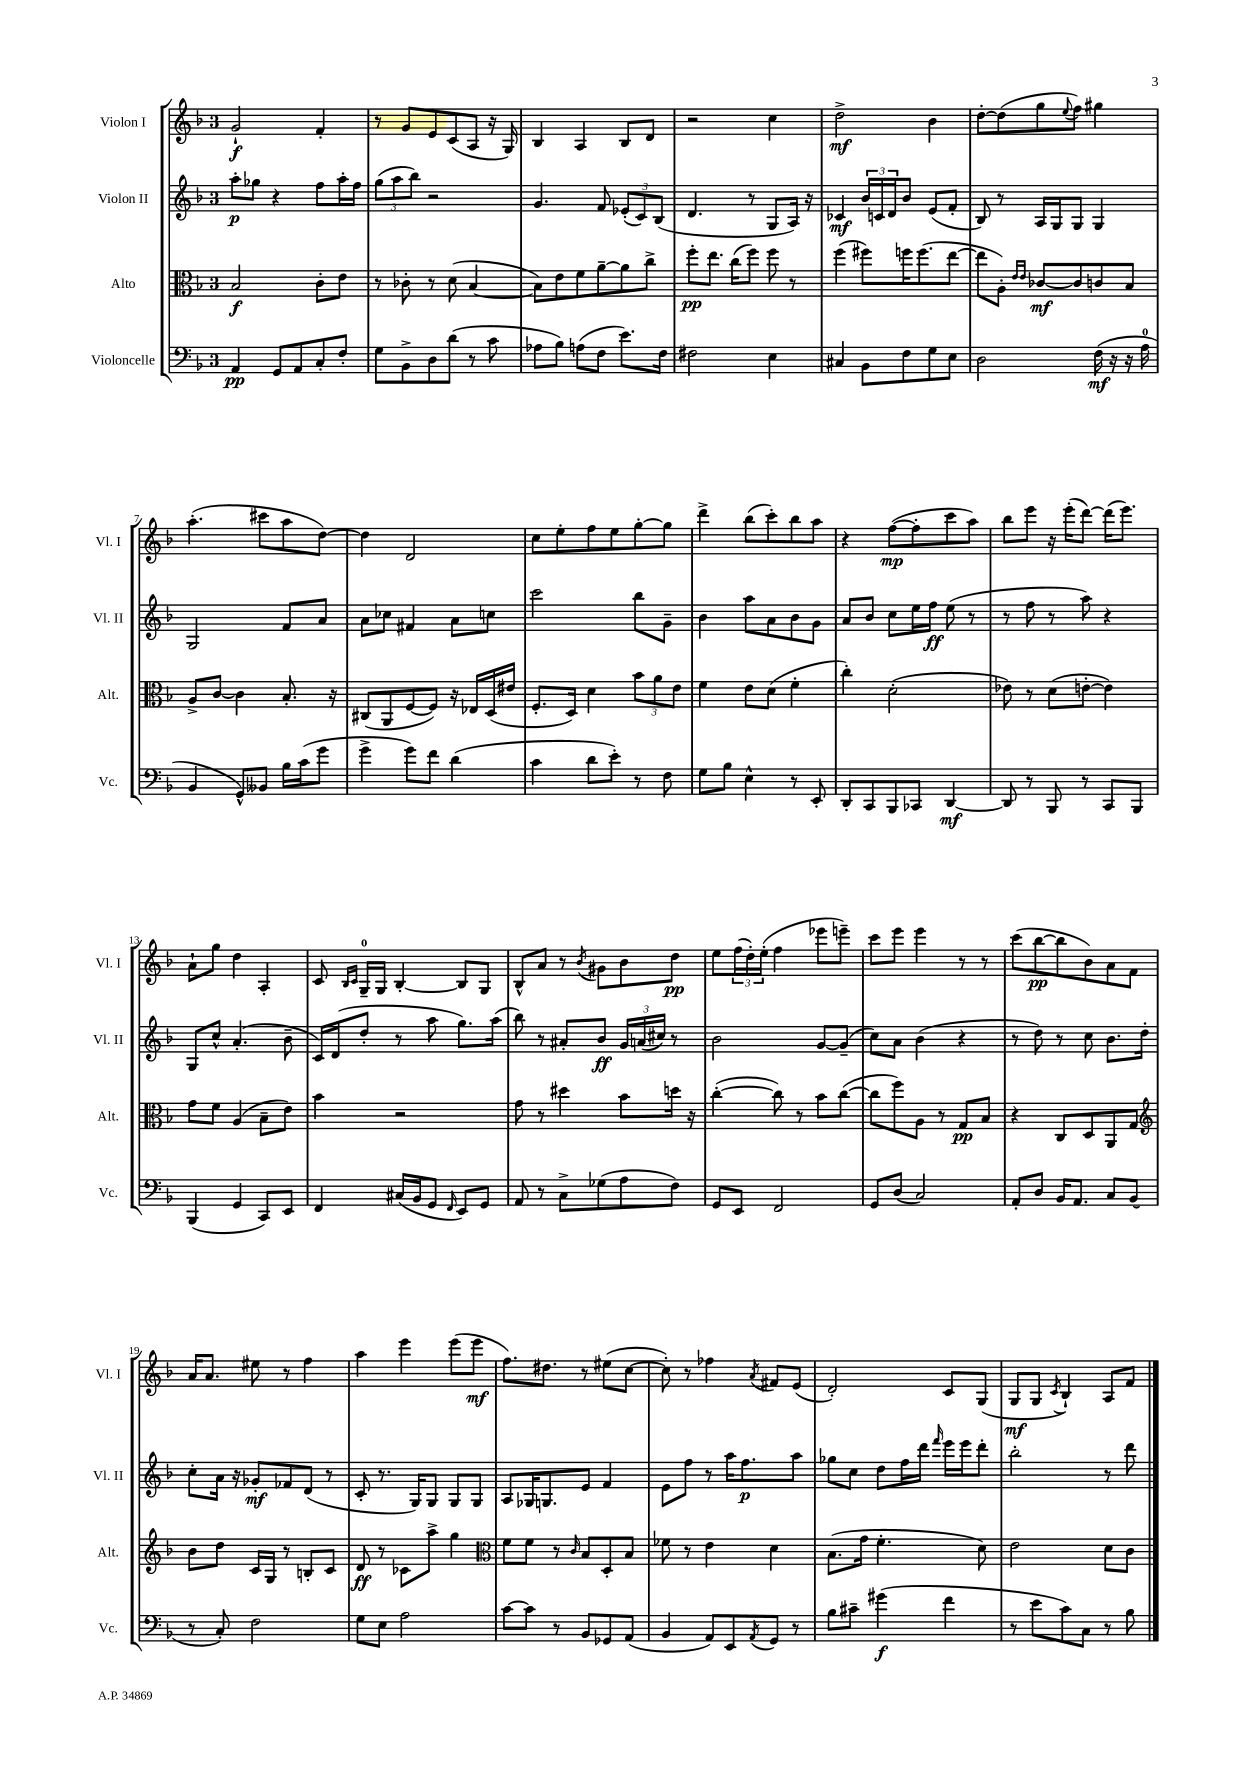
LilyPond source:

<<
\new StaffGroup <<
\new Staff = "s0" \with { instrumentName = "Violon I" shortInstrumentName = "Vl. I" } {
    \clef treble \key f \major \once \override Staff.TimeSignature.style = #'single-digit \time 3/4
    g'2-!\f f'4-. |
    r8 g'8 e'8 c'8( a8 r16 g16) |
    bes4 a4 bes8 d'8 |
    r2 c''4 |
    d''2->\mf bes'4 |
    d''8~-. d''8( g''8 \appoggiatura { e''8 } f''8) gis''4 |
    a''4.-.( cis'''8 a''8 d''8~) |
    d''4 d'2 |
    c''8 e''8-. f''8 e''8 g''8~-. g''8 |
    d'''4-> bes''8( c'''8-.) bes''8 a''8 |
    r4 f''8~\mp( f''8-. c'''8 a''8) |
    bes''8 e'''8 r16 e'''16-.( d'''8~) d'''16( e'''8.) |
    a'8-! g''8 d''4 a4-. |
    c'8 \grace { bes16 c'16 } g16-0-- g16 bes4~-. bes8 g8 |
    bes8-^ a'8 r8 \acciaccatura { bes'8 } gis'8 bes'8 d''8\pp |
    e''8 \tuplet 3/2 { f''16( d''16-.) e''16-.( } f''4 ees'''8 e'''8--) |
    c'''8 e'''8 e'''4 r8 r8 |
    c'''8( bes''8~\pp bes''8 bes'8) a'8 f'8 |
    a'16 a'8. eis''8 r8 f''4 |
    a''4 e'''4 e'''8( e'''8\mf |
    f''8.) dis''8. r8 eis''8( c''8~ |
    c''8-.) r8 fes''4 \acciaccatura { a'8 } fis'8 e'8( |
    d'2-.) c'8 g8( |
    g8\mf g8 \acciaccatura { c'8 } bes4-!) a8 f'8 \bar "|." |
}
\new Staff = "s1" \with { instrumentName = "Violon II" shortInstrumentName = "Vl. II" } {
    \clef treble \key f \major \once \override Staff.TimeSignature.style = #'single-digit \time 3/4
    a''8-.\p ges''8 r4 f''8 a''16-. f''16 |
    \tuplet 3/2 { g''8( a''8 bes''8) } r2 |
    g'4. f'8 \tuplet 3/2 { ees'8-.( c'8) bes8( } |
    d'4. r8 g8 a16) r16 |
    ces'4\mf \tuplet 3/2 { bes'16 c'16 d'16 } bes'8 e'8( f'8-. |
    bes8) r8 a16 g16 g8 g4 |
    g2 f'8 a'8 |
    a'8 ces''8 fis'4 a'8 c''8 |
    c'''2 bes''8 g'8-- |
    bes'4 a''8 a'8 bes'8 g'8 |
    a'8 bes'8 c''8 e''16 f''16\ff e''8( r8 |
    r8 f''8 r8 a''8) r4 |
    g8 c''8-^ a'4.-.( bes'8-- |
    c'16) d'16( d''8-. r8 a''8 g''8.) a''16( |
    bes''8) r8 ais'8-. bes'8\ff \tuplet 3/2 { g'16 a'16( cis''16) } r8 |
    bes'2 g'8~ g'8--( |
    c''8) a'8 bes'4( r4 |
    r8 d''8) r8 c''8 bes'8. d''16-. |
    c''8-. a'16 r16 ges'8-.\mf fes'8 d'8( r8 |
    c'8-. r8. g16) g8 g8 g8 |
    a8 ges16 g8. e'8 f'4 |
    e'8 f''8 r8 a''16 f''8.\p a''8 |
    ges''8 c''8 d''8 f''16 d'''16 \grace { f'''16 } e'''16 e'''16 d'''8-. |
    bes''2-. r8 d'''8 \bar "|." |
}
\new Staff = "s2" \with { instrumentName = "Alto" shortInstrumentName = "Alt." } {
    \clef alto \key f \major \once \override Staff.TimeSignature.style = #'single-digit \time 3/4
    bes2\f c'8-. e'8 |
    r8 ces'8-. r8 d'8( bes4~ |
    bes8) e'8 f'8 a'8~-- a'8 c''8-> |
    f''8-.\pp e''8. c''16( f''8) f''8 r8 |
    f''4( fis''8) f''16 f''8.( e''8~ |
    e''8 a8-.) \grace { e'16 e'16 } ces'8~\mf ces'8 c'8 bes8 |
    a8-> c'8~ c'4 bes8.-. r16 |
    cis8( a,8 f8~ f8) r16 ees16 d16( eis'16 |
    f8.-. d16) d'4 \tuplet 3/2 { bes'8 a'8 e'8 } |
    f'4 e'8 d'8( f'4-. |
    c''4-.) d'2-.( |
    ees'8) r8 d'8( e'8~-. e'4) |
    g'8 f'8 a4( bes8-- e'8) |
    bes'4 r2 |
    g'8 r8 dis''4 bes'8 d''16 r16 |
    c''4~-.( c''8) r8 bes'8 c''8~( |
    c''8 f''8) a8 r8 g8\pp bes8 |
    r4 c8 d8 a,8 g8 |
    \clef treble bes'8 d''8 c'16 g16 r8 b8-. c'8 |
    d'8\ff r8 ces'8 a''8-> g''4 |
    \clef alto f'8 f'8 r8 \grace { c'16 } bes8 d8-. bes8 |
    fes'8 r8 e'4 d'4 |
    bes8.( g'16 f'4.-. d'8) |
    e'2 d'8 c'8 \bar "|." |
}
\new Staff = "s3" \with { instrumentName = "Violoncelle" shortInstrumentName = "Vc." } {
    \clef bass \key f \major \once \override Staff.TimeSignature.style = #'single-digit \time 3/4
    a,4\pp g,8 a,8 c8-. f8-. |
    g8 bes,8-> d8 d'8( r8 c'8 |
    aes8 bes8) a8( f8 e'8.) f16 |
    fis2 e4 |
    cis4 bes,8 f8 g8 e8 |
    d2 f16\mf( r16 r16 a16-0 |
    bes,4 g,8-^) beses,8 bes16 c'16( g'8 |
    g'4-> g'8) f'8 d'4( |
    c'4 d'8 e'8-.) r8 f8 |
    g8 bes8 e4-^ r8 e,8-. |
    d,8-. c,8 bes,,8 ces,8 d,4~\mf |
    d,8 r8 bes,,8 r8 c,8 bes,,8 |
    bes,,4( g,4 c,8) e,8 |
    f,4 cis16( bes,16 g,8 \grace { f,16 } e,8) g,8 |
    a,8 r8 c8-> ges8( a8 f8) |
    g,8 e,8 f,2 |
    g,8 d8( c2) |
    a,8-. d8 bes,16 a,8. c8 bes,8( |
    r8 c8-.) f2 |
    g8 e8 a2 |
    c'8~ c'8 r8 bes,8 ges,8 a,8( |
    bes,4 a,8) e,8 \acciaccatura { a,8 } g,8 r8 |
    bes8 cis'8-- gis'4\f( f'4 |
    r8 e'8 c'8) c8 r8 bes8 \bar "|." |
}
>>
>>
